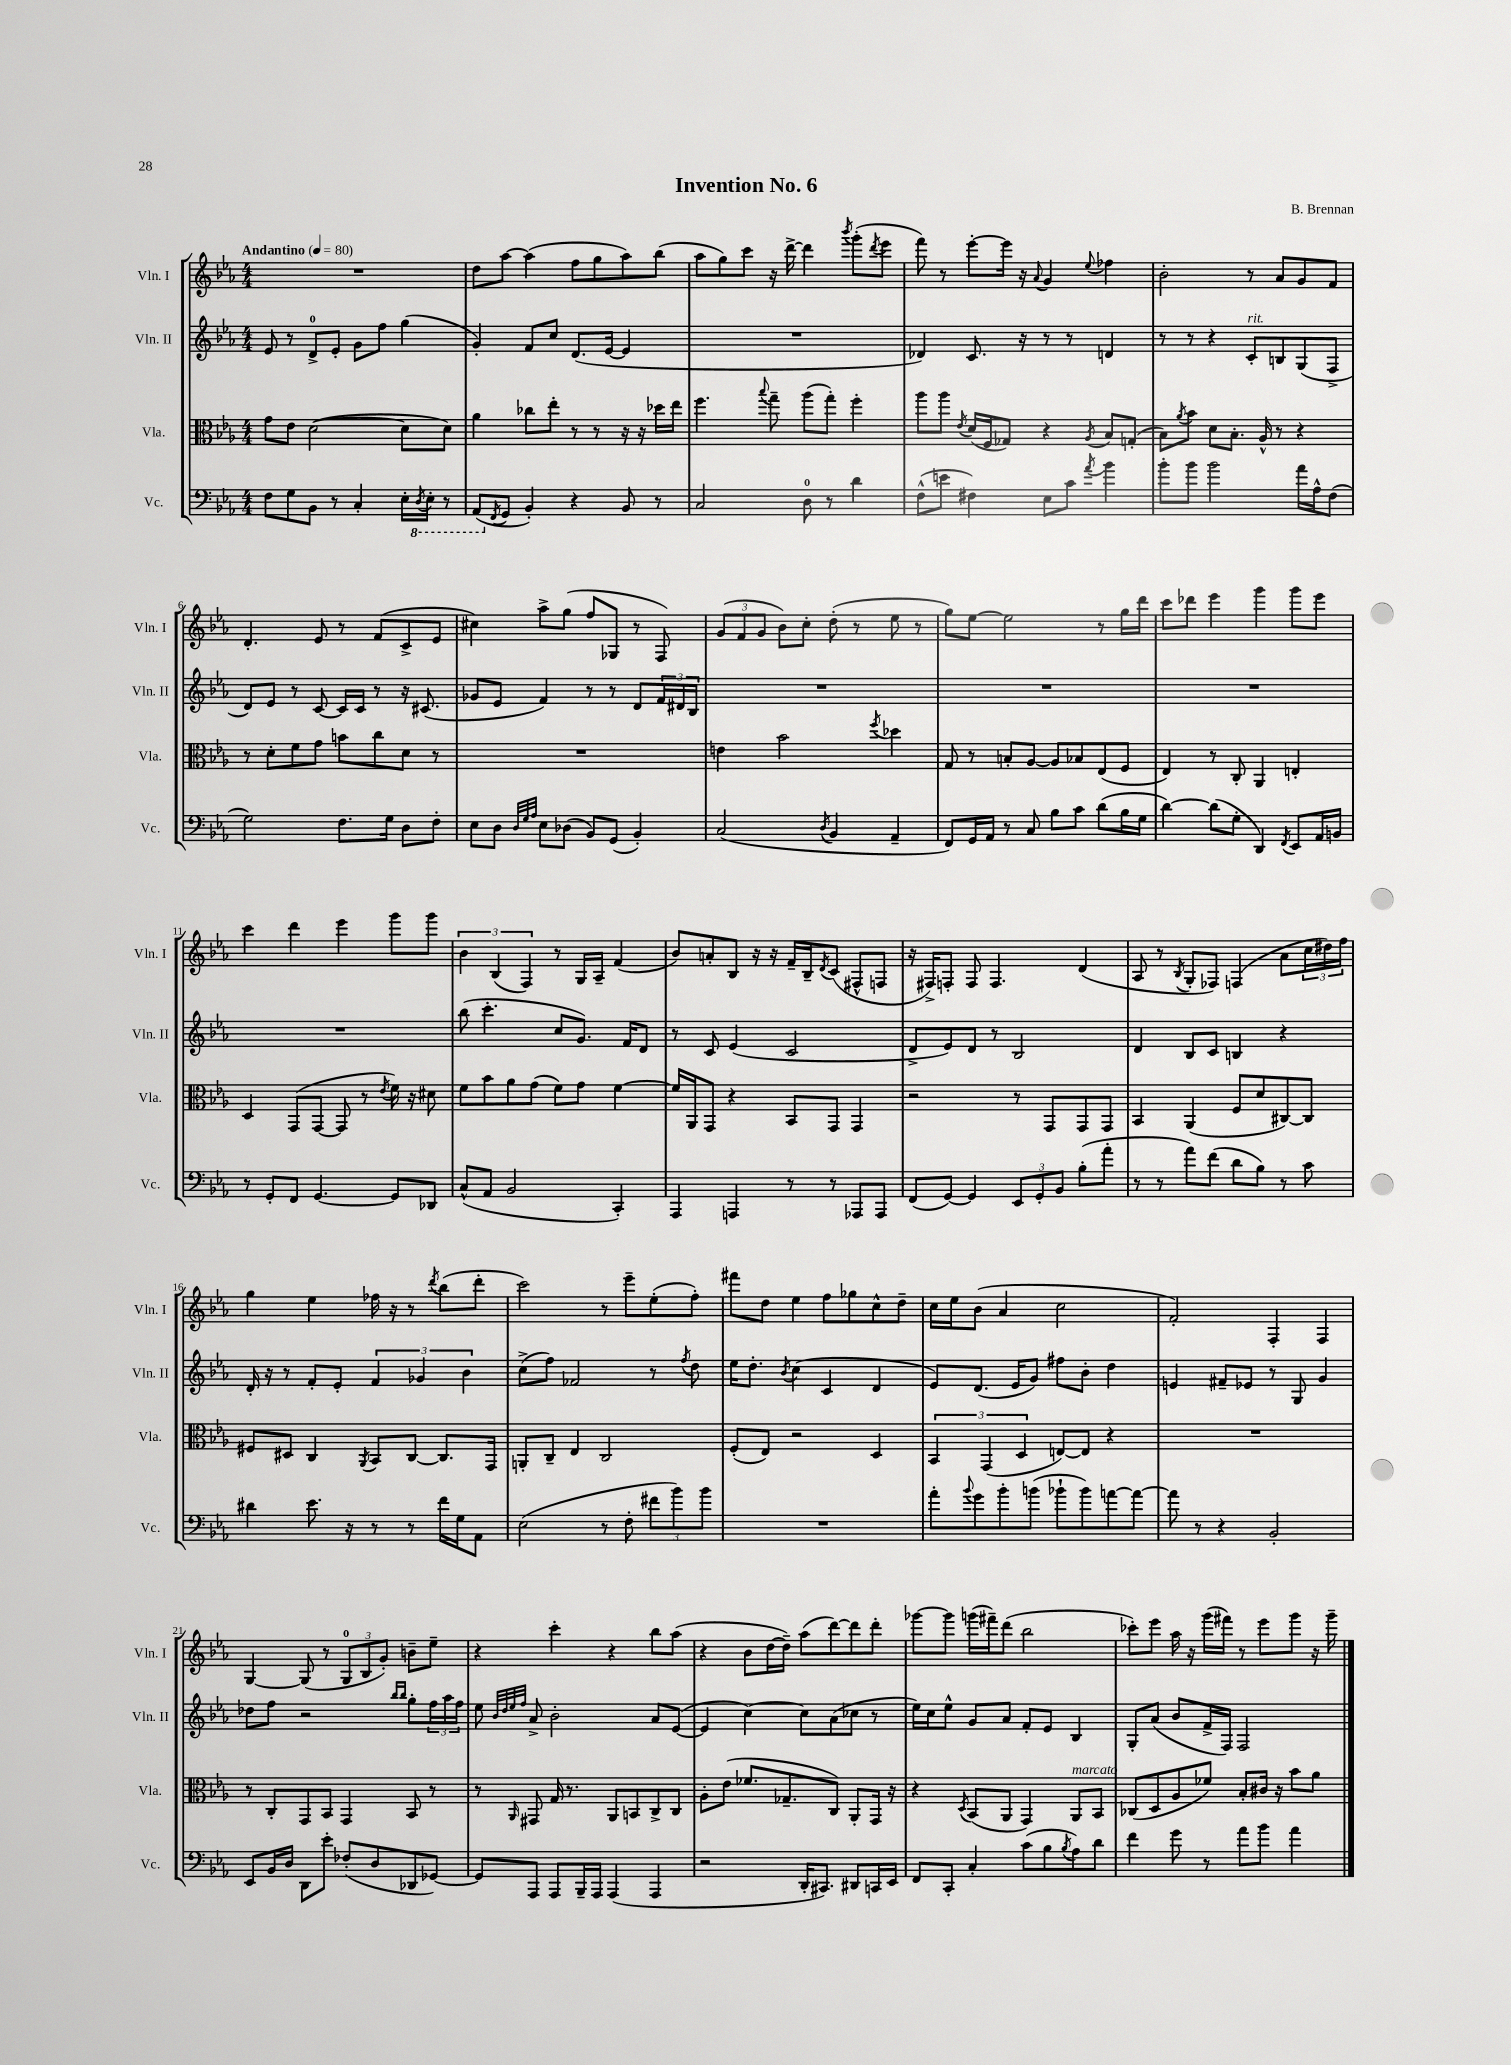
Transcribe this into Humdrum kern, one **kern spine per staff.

**kern	**kern	**kern	**kern
*staff4	*staff3	*staff2	*staff1
*clefF4	*clefC3	*clefG2	*clefG2
*k[b-e-a-]	*k[b-e-a-]	*k[b-e-a-]	*k[b-e-a-]
*M4/4	*M4/4	*M4/4	*M4/4
*MM80	*MM80	*MM80	*MM80
8F	8g	8e-	1r
8G	8e-	8r	.
8BB-	([2d	8d^	.
8r	.	8e-'	.
4C'	.	8g	.
.	.	8ff	.
16E-'	8d]	(4gg	.
8qDD	.	.	.
16EE-'	.	.	.
8r	8d)	.	.
=	=	=	=
(8AAA-	4a-	4g')	8dd
8qFF	.	.	.
8GG	.	.	[8aa-
4BB-')	8cc-	8f	(4aa-]
.	8ee-'	8cc	.
4r	8r	(8.d	8ff
.	8r	.	8gg
.	.	[16e-	.
8BB-	16r	4e-]	8aa-)
.	16r	.	.
8r	16dd-	.	(8bb-
.	16ee-	.	.
=	=	=	=
2C	4.ff	1r	8aa-
.	.	.	8gg)
.	.	.	8ccc
.	8qqbb-	.	.
.	8gg~	.	16r
.	.	.	[16ddd^
8D	(8aa-	.	4ddd]
8r	8gg')	.	.
.	.	.	8qbbb-
4d	4ff'	.	(8ggg'
.	.	.	8qddd
.	.	.	8eee-
=	=	=	=
(8F^^	8aa-	4d-)	8fff)
8e	8aa-	.	8r
.	8qe-	.	.
4F#)	(16d	8.c	[8eee-'
.	16F	.	.
.	8G-)	.	16eee-]
.	.	16r	16r
.	.	.	8qqa-
8E-	4r	8r	4g
8c	.	8r	.
8qa-	8qA-	.	8qqee-
4b-	8B-	4d	4ff-
.	(8G'	.	.
=	=	=	=
8b-'	8B-)	8r	2b-'
.	8qa-	.	.
8b-	8b-	8r	.
2b-	8d	4r	.
.	8.B-'	.	.
.	.	8c'	8r
.	16A-^^	.	.
.	8r	8B	8a-
16a-	4r	(8G	8g
16A-^^	.	.	.
(8F	.	8F^	8f
=	=	=	=
2G)	8r	8d)	4.d'
.	8d'	8e-	.
.	8f	8r	.
.	8g	[8c	8e-
8.F	8b	16c]	8r
.	.	16c	.
.	8cc	8r	(8f
16G	.	.	.
8D	8d	16r	8c^
.	.	(8.c#	.
8F'	8r	.	8e-
=	=	=	=
8E-	1r	8g-	4cc#)
8D	.	8e-	.
32qqD	.	.	.
32qqG	.	.	.
32qqA-	.	.	.
8E-	.	4f)	8aa-^
(8D-	.	.	(8gg
8BB-)	.	8r	8ff
(8GG	.	8r	8G-
4BB-')	.	8d	8r
.	.	24f	8F)
.	.	24d#	.
.	.	24B-	.
=	=	=	=
(2C	4e	1r	(12g
.	.	.	12f
.	.	.	12g
.	2b-	.	8b-)
.	.	.	8cc'
8qD	.	.	.
4BB-	.	.	(8dd'
.	.	.	8r
.	8qff	.	.
4AA-~	4dd-	.	8ee-
.	.	.	8r
=	=	=	=
8FF)	8G	1r	8gg)
16GG	8r	.	[8ee-
16AA-	.	.	.
8r	8B'	.	2ee-]
8C	[8A-	.	.
8B-	8A-]	.	.
8c	8B-	.	.
(8d	(8E-	.	8r
16B-	8F	.	16gg
16G	.	.	16ddd
=	=	=	=
[4d)	4E-)	1r	8ccc
.	.	.	8ddd-
(8d]	8r	.	4eee-
8G'	8C'	.	.
4DD)	4AA-	.	4ggg
8qFF	.	.	.
8EE-	4E'	.	8ggg
16AA-	.	.	8eee-
16BB	.	.	.
=	=	=	=
8r	4D	1r	4ccc
8GG'	.	.	.
8FF	(8GG	.	4ddd
[4.GG	[8GG	.	.
.	8GG]	.	4eee-
.	8r	.	.
.	8qe-	.	.
8GG]	16f)	.	8ggg
.	16r	.	.
8DD-	8d#	.	8ggg
=	=	=	=
(8C^^	8f	(8bb-	6b-
8AA-	8b-	4.ccc'	.
.	.	.	(6B-
2BB-	8a-	.	.
.	.	.	6F)
.	(8g	.	.
.	8f)	8cc	8r
.	8g	8.g)	16G
.	.	.	16A-~
4CC')	[4f	.	(4f
.	.	16f	.
.	.	8d	.
=	=	=	=
4AAA-	16f]	8r	8b-)
.	16AA-	.	.
.	8GG	8c	8a'
4AAA	4r	(4e-	8B-
.	.	.	16r
.	.	.	16r
8r	8BB-	2c	16f~
.	.	.	16B-~
.	.	.	8qd
8r	8GG	.	(8c
8AAA-	4GG	.	8F#^^
8AAA-	.	.	8F
=	=	=	=
(8FF	2r	8d^	16r
.	.	.	16F#^)
[8GG)	.	8e-)	8F'
4GG]	.	8d	8F
.	.	8r	4.F
12EE-	8r	2B-	.
12GG'	.	.	.
.	8GG	.	.
12BB-	.	.	.
(8B-'	8GG	.	(4d
8a-'	8GG	.	.
=	=	=	=
8r	4BB-	4d	8A-
8r	.	.	8r
.	.	.	8qB-
8a-)	(4AA-	8B-	8G'
(8f	.	8c	8F-)
8d	8F	4B	(4F
8B-)	8d	.	.
8r	[8C#)	4r	8a-
8c	8C#]	.	24cc
.	.	.	24dd#)
.	.	.	24ff
=	=	=	=
4d#	8F#	16d'	4gg
.	.	16r	.
.	8D#	8r	.
8.e-	4C	8f'	4ee-
.	.	8e-'	.
16r	.	.	.
.	8qAA-	.	.
8r	8BB-	6f	16ff-
.	.	.	16r
8r	[8C	.	8r
.	.	6g-	.
.	.	.	8qddd
16f	8.C]	.	(8bb-
16G	.	.	.
.	.	6b-	.
8AA-	.	.	8ddd'
.	16GG	.	.
=	=	=	=
(2E-	8AA'	(8cc^	2ccc)
.	8C~	8ff)	.
.	4E-	2f-	.
8r	2C	.	8r
8F'	.	.	8eee-~
12f#	.	8r	(8ee-'
12b-)	.	.	.
.	.	8qff	.
.	.	8dd	8ff')
12b-	.	.	.
=	=	=	=
1r	(8F'	16ee-	8fff#
.	.	8.dd'	.
.	8E-)	.	8dd
.	.	8qb-	.
.	2r	(4cc	4ee-
.	.	4c	8ff
.	.	.	8gg-
.	4D	4d	8cc^^
.	.	.	8dd~
=	=	=	=
8a-'	6BB-	8e-)	16cc
.	.	.	16ee-
8qqb-	.	.	.
8g	.	(8.d	(8b-
.	(6GG	.	.
8b-'	.	.	4a-
.	.	16e-	.
.	6D	.	.
(8b	.	8g)	.
8b-`	[8E)	8ff#	2cc
8b-)	8E]	8b-'	.
[8a	4r	4dd	.
8a_	.	.	.
=	=	=	=
8a]	1r	4e	2f')
8r	.	.	.
4r	.	8f#~	.
.	.	8e-	.
2BB-'	.	8r	4F'
.	.	8G	.
.	.	4g	4F
=	=	=	=
8EE-	8r	8dd-	[4G
16BB-	8C'	8ff	.
16D	.	.	.
8DD	8GG	2r	(8G]
8e-'	8BB-	.	8r
(8F-'	4GG	.	12G
.	.	.	12B-
8D	.	.	.
.	.	.	12g')
.	.	16qqbb-	.
.	.	16qqbb-	.
8DD-	8BB-	8gg'	8b~
[8GG-)	8r	24ff	8ee-~
.	.	24aa-	.
.	.	24ff	.
=	=	=	=
8GG-]	8r	8ee-	4r
.	.	32qqb-	.
.	.	32qqdd	.
.	.	32qqee-	.
.	16qqAA-	32qqff	.
8AAA-	8GG#	8a-^	.
8AAA-	16G	2b-'	4ccc'
.	8.r	.	.
16BBB-~	.	.	.
16AAA-	.	.	.
(4AAA-	8AA-	.	4r
.	8BB	.	.
4AAA-	8C^	8a-	8bb-
.	8C	([8e-	(8aa-
=	=	=	=
2r	8A-'	4e-]	4r
.	(8e-	.	.
.	8.f-	[4cc)	8b-
.	.	.	[16dd
.	8.G-~	.	16dd~])
16DD'	.	8cc]	(8aa-
8.CC#)	.	.	.
.	8C)	(8a-	[8ddd)
8DD#	8AA-'	8cc-	8ddd]
16CC	16GG	8r	8ddd'
16EE-	16r	.	.
=	=	=	=
8FF	4r	16ee-)	[8ggg-
.	.	16cc	.
8CC'	.	8ee-^^	8ggg-]
.	8qD	.	.
4C'	(8BB-	8g	(16ggg
.	.	.	16fff#~)
.	8AA-	8a-	(8ddd
(8c	4GG)	8f'	2bb-
8B-	.	8e-	.
8qB-	.	.	.
8A-)	8AA-	4B-	.
8d	8BB-	.	.
=	=	=	=
4f	(8C-	8G'	8ccc-')
.	8D	(8a-	8eee-
8g	8A-	8b-	16aa-
.	.	.	16r
8r	8f-)	16f^	(16ggg
.	.	16F)	16fff#)
8a-	8B-'	2F	8r
8b-	16c#	.	8eee-
.	16r	.	.
4a-	8b-	.	8ggg
.	8a-	.	16r
.	.	.	16ggg~
==	==	==	==
*-	*-	*-	*-
